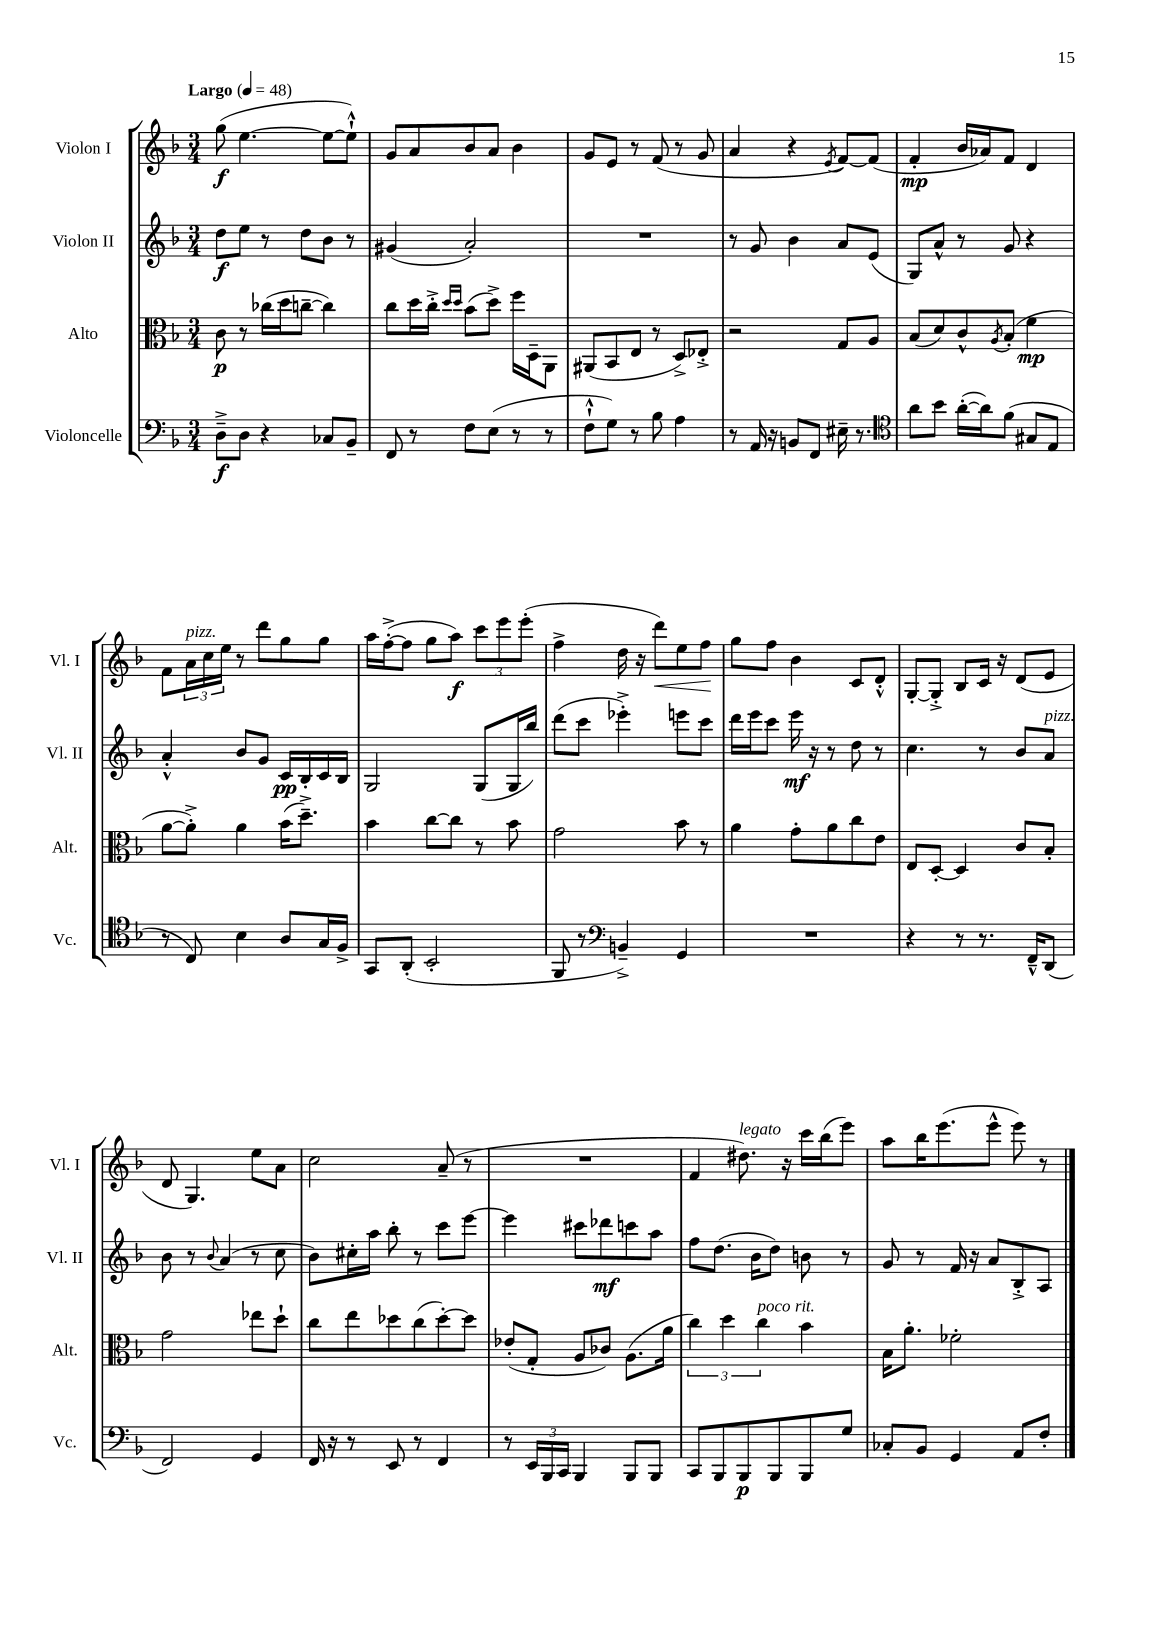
<<
\new StaffGroup <<
\new Staff = "s0" \with { instrumentName = "Violon I" shortInstrumentName = "Vl. I" } {
    \clef treble \key f \major \numericTimeSignature \time 3/4 \tempo "Largo" 4 = 48
    g''8\f( e''4.~ e''8~ e''8-!-^) |
    g'8 a'8 bes'8 a'8 bes'4 |
    g'8 e'8 r8 f'8( r8 g'8 |
    a'4 r4 \acciaccatura { e'8 } f'8~) f'8( |
    f'4-.\mp bes'16 aes'16) f'8 d'4 |
    f'8 \tuplet 3/2 { a'16^\markup { \italic "pizz." } c''16 e''16 } r8 d'''8 g''8 g''8 |
    a''16 f''16~-.->( f''8 g''8 a''8\f) \tuplet 3/2 { c'''8 e'''8 e'''8-.( } |
    f''4-> d''16 r16 d'''8\<) e''8 f''8\! |
    g''8 f''8 bes'4 c'8 d'8-.-^ |
    g8~-. g8-.-> bes8 c'16 r16 d'8( e'8 |
    d'8 g4.) e''8 a'8 |
    c''2 a'8--( r8 |
    R2. |
    f'4 dis''8.^\markup { \italic "legato" }) r16 c'''16 bes''16( e'''8) |
    a''8 bes''16 e'''8.( e'''8-^ e'''8) r8 \bar "|." |
}
\new Staff = "s1" \with { instrumentName = "Violon II" shortInstrumentName = "Vl. II" } {
    \clef treble \key f \major \numericTimeSignature \time 3/4
    d''8\f e''8 r8 d''8 bes'8 r8 |
    gis'4( a'2-.) |
    R2. |
    r8 g'8 bes'4 a'8 e'8( |
    g8) a'8-^ r8 g'8 r4 |
    a'4-.-^ bes'8 g'8 c'16\pp bes16-. c'16 bes16 |
    g2 g8( g16 bes''16) |
    d'''8( c'''8 ees'''4-.->) e'''8 c'''8 |
    d'''16 e'''16 c'''8 e'''16\mf r16 r8 d''8 r8 |
    c''4. r8 bes'8 a'8^\markup { \italic "pizz." } |
    bes'8 r8 \appoggiatura { bes'8 } a'4( r8 c''8 |
    bes'8) cis''16-. a''16 bes''8-. r8 c'''8 e'''8~ |
    e'''4 cis'''8 des'''8\mf c'''8 a''8 |
    f''8 d''8.( bes'16 d''8) b'8 r8 |
    g'8 r8 f'16 r16 a'8 bes8-.-> a8 \bar "|." |
}
\new Staff = "s2" \with { instrumentName = "Alto" shortInstrumentName = "Alt." } {
    \clef alto \key f \major \numericTimeSignature \time 3/4
    c'8\p r8 ces''16( d''16 c''8~-- c''4) |
    c''8 d''16 c''16-.-> \grace { d''16 d''16 } bes'8( d''8->) f''16 d16-- a,8 |
    ais,8( bes,8 e8 r8 d8->) ees8-.-> |
    r2 g8 a8 |
    bes8( d'8) c'8-^ \acciaccatura { a8 } bes8-.( f'4\mp |
    a'8~ a'8-.->) a'4 bes'16( d''8.--->) |
    bes'4 c''8~ c''8 r8 bes'8 |
    g'2 bes'8 r8 |
    a'4 g'8-. a'8 c''8 e'8 |
    e8 d8~-. d4 c'8 bes8-. |
    g'2 ees''8 d''8-! |
    c''8 e''8 des''8 c''8( des''8~-.) des''8 |
    ees'8-.( g8-. a8 ces'8) a8.( a'16 |
    \tuplet 3/2 { c''4) d''4 c''4^\markup { \italic "poco rit." } } bes'4 |
    bes16 a'8.-. fes'2-. \bar "|." |
}
\new Staff = "s3" \with { instrumentName = "Violoncelle" shortInstrumentName = "Vc." } {
    \clef bass \key f \major \numericTimeSignature \time 3/4
    d8--->\f d8 r4 ces8 bes,8-- |
    f,8 r8 f8 e8( r8 r8 |
    f8-!-^ g8) r8 bes8 a4 |
    r8 a,16 r16 b,8 f,8 eis16-- r8. |
    \clef tenor a'8 bes'8 a'16~-.( a'16) f'8( gis8 e8 |
    r8 c8) bes4 a8 g16 f16-> |
    g,8 a,8-.( bes,2-. |
    f,8 r8 \clef bass b,4--->) g,4 |
    R2. |
    r4 r8 r8. f,16---^ d,8( |
    f,2) g,4 |
    f,16 r16 r8 e,8 r8 f,4 |
    r8 \tuplet 3/2 { e,16 bes,,16 c,16 } bes,,4 bes,,8 bes,,8 |
    c,8 bes,,8 bes,,8\p bes,,8 bes,,8 g8 |
    ces8-. bes,8 g,4 a,8 f8-. \bar "|." |
}
>>
>>
\layout { \context { \Score \remove "Bar_number_engraver" } }
